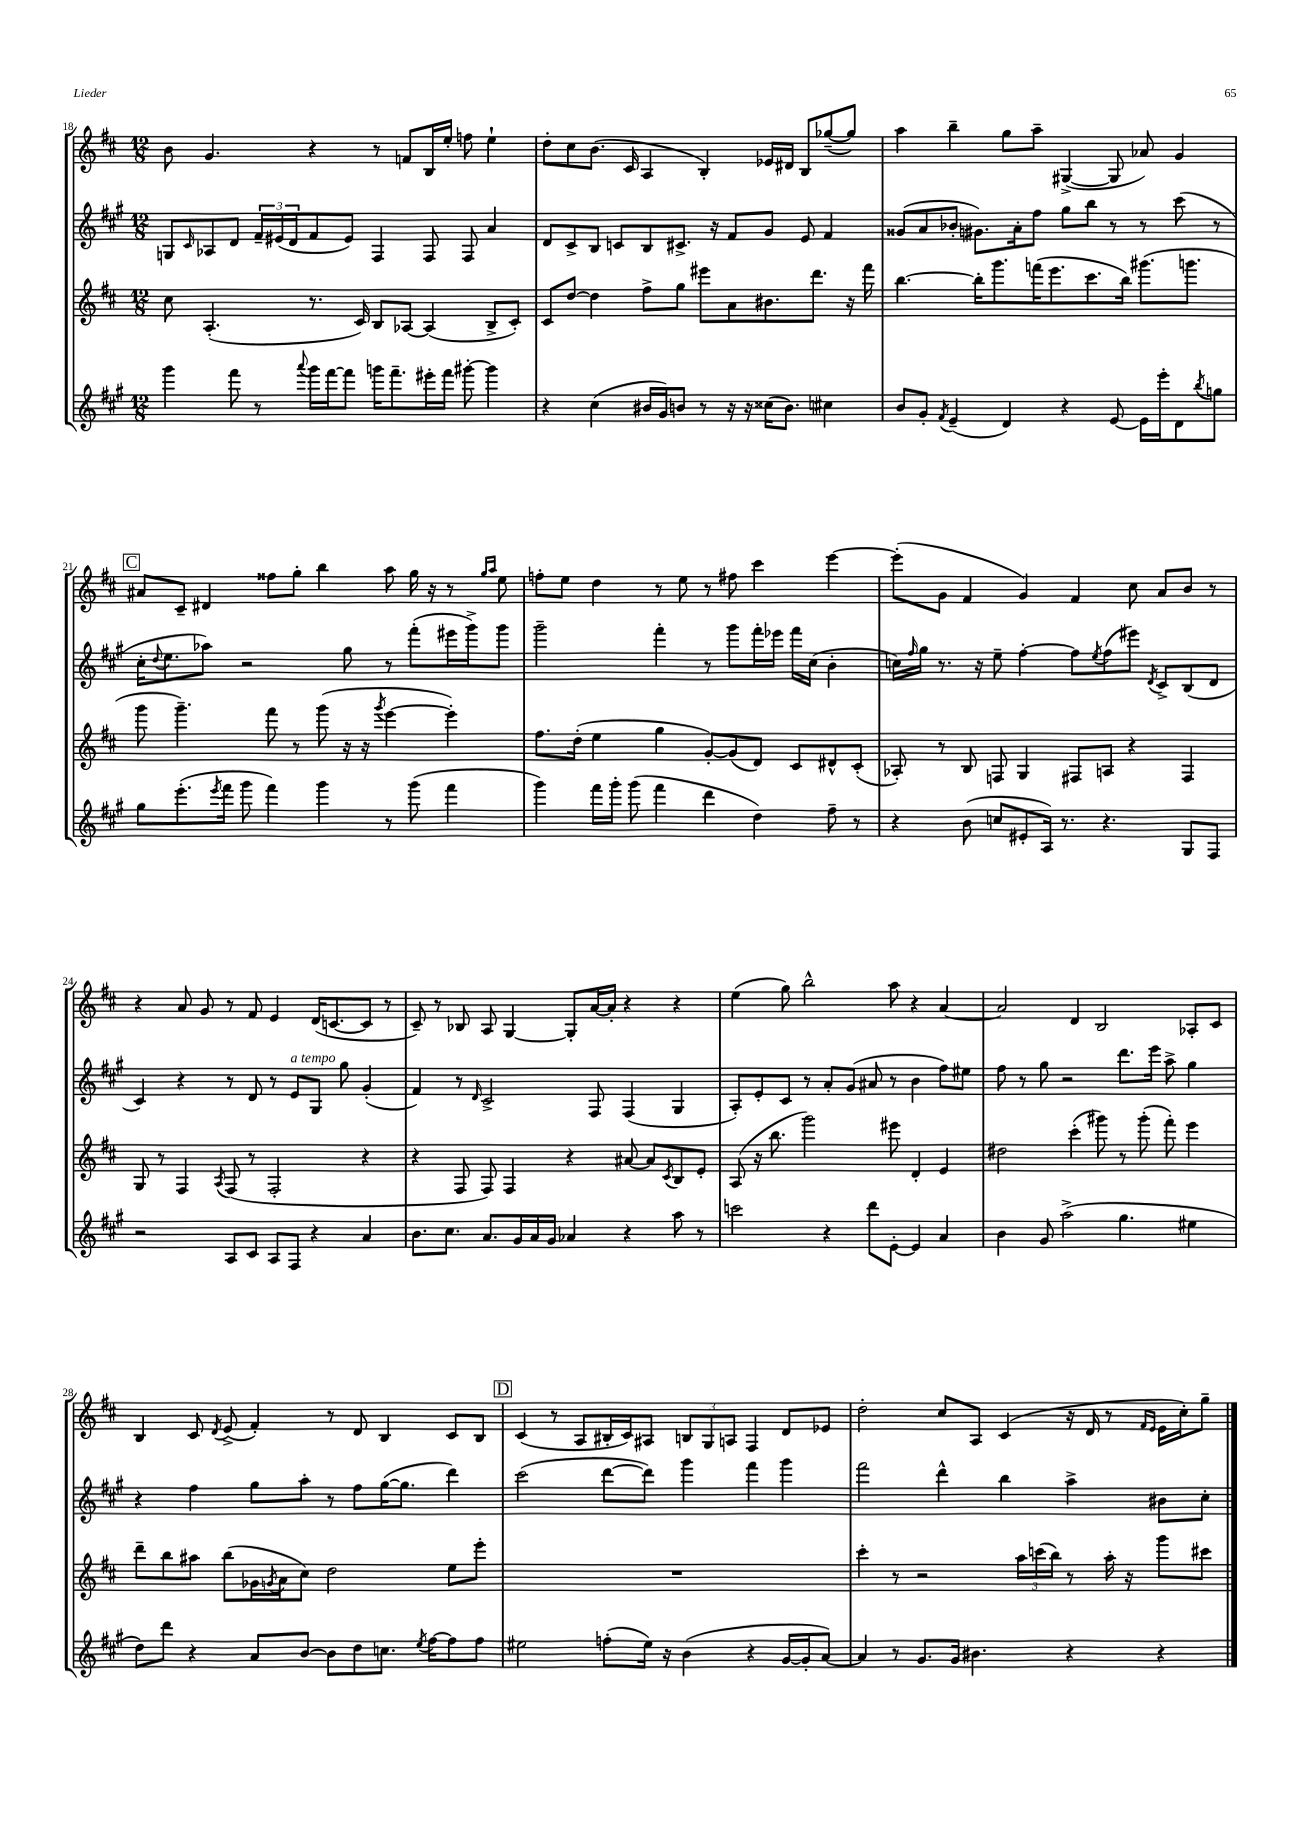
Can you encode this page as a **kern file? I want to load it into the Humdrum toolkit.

**kern	**kern	**kern	**kern
*staff4	*staff3	*staff2	*staff1
*clefG2	*clefG2	*clefG2	*clefG2
*k[f#c#g#]	*k[f#c#]	*k[f#c#g#]	*k[f#c#]
*M12/8	*M12/8	*M12/8	*M12/8
4ggg#	8cc#	8G	8b
.	.	16qqc#	.
.	(4.A'	8A-	4.g
8fff#	.	8d	.
8r	.	24f#~	.
.	.	(24e#	.
.	.	24d	.
8qqaaa	.	.	.
16ggg#	8.r	8f#	4r
[16fff#	.	.	.
8fff#]	.	8e#)	.
.	16c#)	.	.
16ggg	8B	4F#	8r
8.fff#~	.	.	.
.	[8A-	.	8f
16eee#'	(4A-]	8F#	16B
16fff#	.	.	16ee'
[8ggg#'	.	8F#	8ff
4ggg#]	8B^	4a	4ee`
.	8c#')	.	.
=	=	=	=
4r	8c#	8d	8dd'
.	[8dd	8c#^	8cc#
(4cc#	4dd]	8B	(8.b
.	.	8c	.
.	.	.	16c#
16b#	8ff#^	8B	4A
16g#)	.	.	.
8b	8gg	8.c#^	.
8r	8eee#	.	4B')
.	.	16r	.
16r	8a	8f#	.
16r	.	.	.
(16cc##	8.b#	8g#	16e-
8.b)	.	.	16d#
.	.	8e	8B
.	8.ddd	.	.
4cc#	.	4f#	([8gg-~
.	16r	.	8gg-])
.	16fff#	.	.
=	=	=	=
8b	[4.bb	(8g##	4aa
8g#'	.	8a	.
8qf#	.	.	.
(4e~	.	8b-'	4bb~
.	16bb']	8.g#)	.
.	8.ggg	.	.
4d)	.	.	8gg
.	.	16a'	.
.	(16fff	8ff#	8aa~
.	8.eee	.	.
4r	.	8gg#	([4G#^
.	8.ccc#	8bb	.
[8e	.	8r	8G#]
.	16bb)	.	.
16e]	(8.ggg#	8r	8a-)
16eee'	.	.	.
8d	.	(8ccc#	4g
.	8.ggg	.	.
8qbb	.	.	.
8gg	.	8r	.
=	=	=	=
8gg#	8ggg	16cc#'	8a#
.	.	8qqdd	.
.	.	8.ee	.
(8.eee'	4.ggg~)	.	8c#~
.	.	8aa-)	4d#
8qeee	.	.	.
16fff#	.	.	.
8ggg#	.	2r	.
4fff#)	8fff#	.	8ff##
.	8r	.	8gg'
4ggg#	(8ggg	.	4bb
.	16r	8gg#	.
.	16r	.	.
.	8qggg	.	.
8r	[4eee	8r	8aa
(8ggg#	.	(8fff#'	16gg
.	.	.	16r
4fff#	4eee'])	16eee#	8r
.	.	16ggg#^)	.
.	.	.	16qqgg
.	.	.	16qqaa
.	.	8ggg#	8ee
=	=	=	=
4ggg#)	8.ff#	2ggg#~	8ff'
.	.	.	8ee
.	(16dd'	.	.
16fff#	4ee	.	4dd
16ggg#'	.	.	.
(8ggg#	.	.	.
4fff#	4gg	4fff#'	8r
.	.	.	8ee
4ddd	[8g')	8r	8r
.	(8g]	8ggg#	8ff#
4dd)	8d)	16fff#'	4ccc#
.	.	16eee-	.
.	8c#	16fff#	.
.	.	(16cc#	.
8ff#~	8d#^^	4b'	[4eee
8r	(8c#'	.	.
=	=	=	=
4r	8A-')	16cc)	(8eee']
.	.	16qqff#	.
.	.	16gg#	.
.	8r	8.r	8g
(8b	8B	.	4f#
.	.	16r	.
8cc	8F	8ee~	.
8e#'	4G	[4ff#'	4g)
16A)	.	.	.
8.r	.	.	.
.	8F#	8ff#]	4f#
.	.	8qee	.
4.r	8A	(8ff#	.
.	4r	8eee#)	8cc#
.	.	8qd	.
.	.	8c#^	8a
8G#	4F#	(8B	8b
8F#	.	8d	8r
=	=	=	=
2r	8G	4c#)	4r
.	8r	.	.
.	4F#	4r	8a
.	.	.	8g
.	8qA	.	.
8A	(8F#	8r	8r
8c#	8r	8d	8f#
8A	2F#'	8r	4e
8F#	.	8e	.
4r	.	8G#	(16d
.	.	.	[8.c
.	.	8gg#	.
4a	4r	(4g#'	8c]
.	.	.	8r
=	=	=	=
8.b	4r	4f#)	8c#~)
.	.	.	8r
8.cc#	.	.	.
.	8F#	8r	8B-
.	.	16qqd	.
8.a	8F#)	2c#^	8A
.	4F#	.	[4G
16g#	.	.	.
16a	.	.	.
16g#	.	.	.
4a-	4r	.	8G']
.	.	8F#	[16a
.	.	.	16a']
4r	[8a#	(4F#	4r
.	8a#]	.	.
.	8qc#	.	.
8aa	8B	4G#	4r
8r	8e'	.	.
=	=	=	=
2ccc	(8A	8A')	(4ee
.	16r	8e'	.
.	8.bb	.	.
.	.	8c#	8gg)
.	2ggg)	8r	2bb^^
4r	.	8a'	.
.	.	(8g#	.
8ddd	.	8a#	.
[8e'	8eee#	8r	8aa
4e]	4d'	4b	4r
4a	4e	8ff#)	[4a
.	.	8ee#	.
=	=	=	=
4b	2dd#	8ff#	2a]
.	.	8r	.
8g#	.	8gg#	.
(2aa^	.	2r	.
.	(4ccc#'	.	4d
.	8ggg#)	.	2B
4.gg#	8r	8.ddd	.
.	(8ggg#'	.	.
.	.	16eee	.
.	8fff#')	8aa^	.
4ee#	4eee	4gg#	8A-'
.	.	.	8c#
=	=	=	=
8dd)	8ddd~	4r	4B
8ddd	8bb	.	.
4r	8aa#	4ff#	8c#
.	.	.	8qd
.	(8bb	.	(8e^
8a	16g-	8gg#	4f#')
.	8qg	.	.
.	16a	.	.
[8b	8cc#)	8aa'	.
8b]	2dd	8r	8r
8dd	.	8ff#	8d
8.cc	.	([16gg#	4B
.	.	8.gg#]	.
8qee	.	.	.
[16ff#	.	.	.
8ff#]	8ee	4ddd)	8c#
8ff#	8eee'	.	8B
=	=	=	=
2ee#	1.r	(2ccc#	(4c#
.	.	.	8r
.	.	.	8A
(8ff'	.	[8ddd	16B#'
.	.	.	16c#)
16ee#)	.	8ddd])	8A#
16r	.	.	.
(4b	.	4ggg#	12B
.	.	.	12G
.	.	.	12A
4r	.	4fff#	4F#
[16g#	.	4ggg#	8d
16g#']	.	.	.
[8a)	.	.	8e-
=	=	=	=
4a]	4ccc#'	2fff#	2dd'
8r	8r	.	.
8.g#	2r	.	.
.	.	4ddd^^	8cc#
16g#	.	.	.
4.b#	.	.	8A
.	.	4bb	(4c#
.	24aa	.	.
.	(24ccc	.	.
.	24bb)	.	.
4r	8r	4aa^	16r
.	.	.	16d
.	16aa'	.	8r
.	16r	.	.
.	.	.	16qqf#
.	.	.	16qqe
4r	8ggg	8b#	16e
.	.	.	16cc#')
.	8ccc#	8cc#'	8gg~
==	==	==	==
*-	*-	*-	*-
